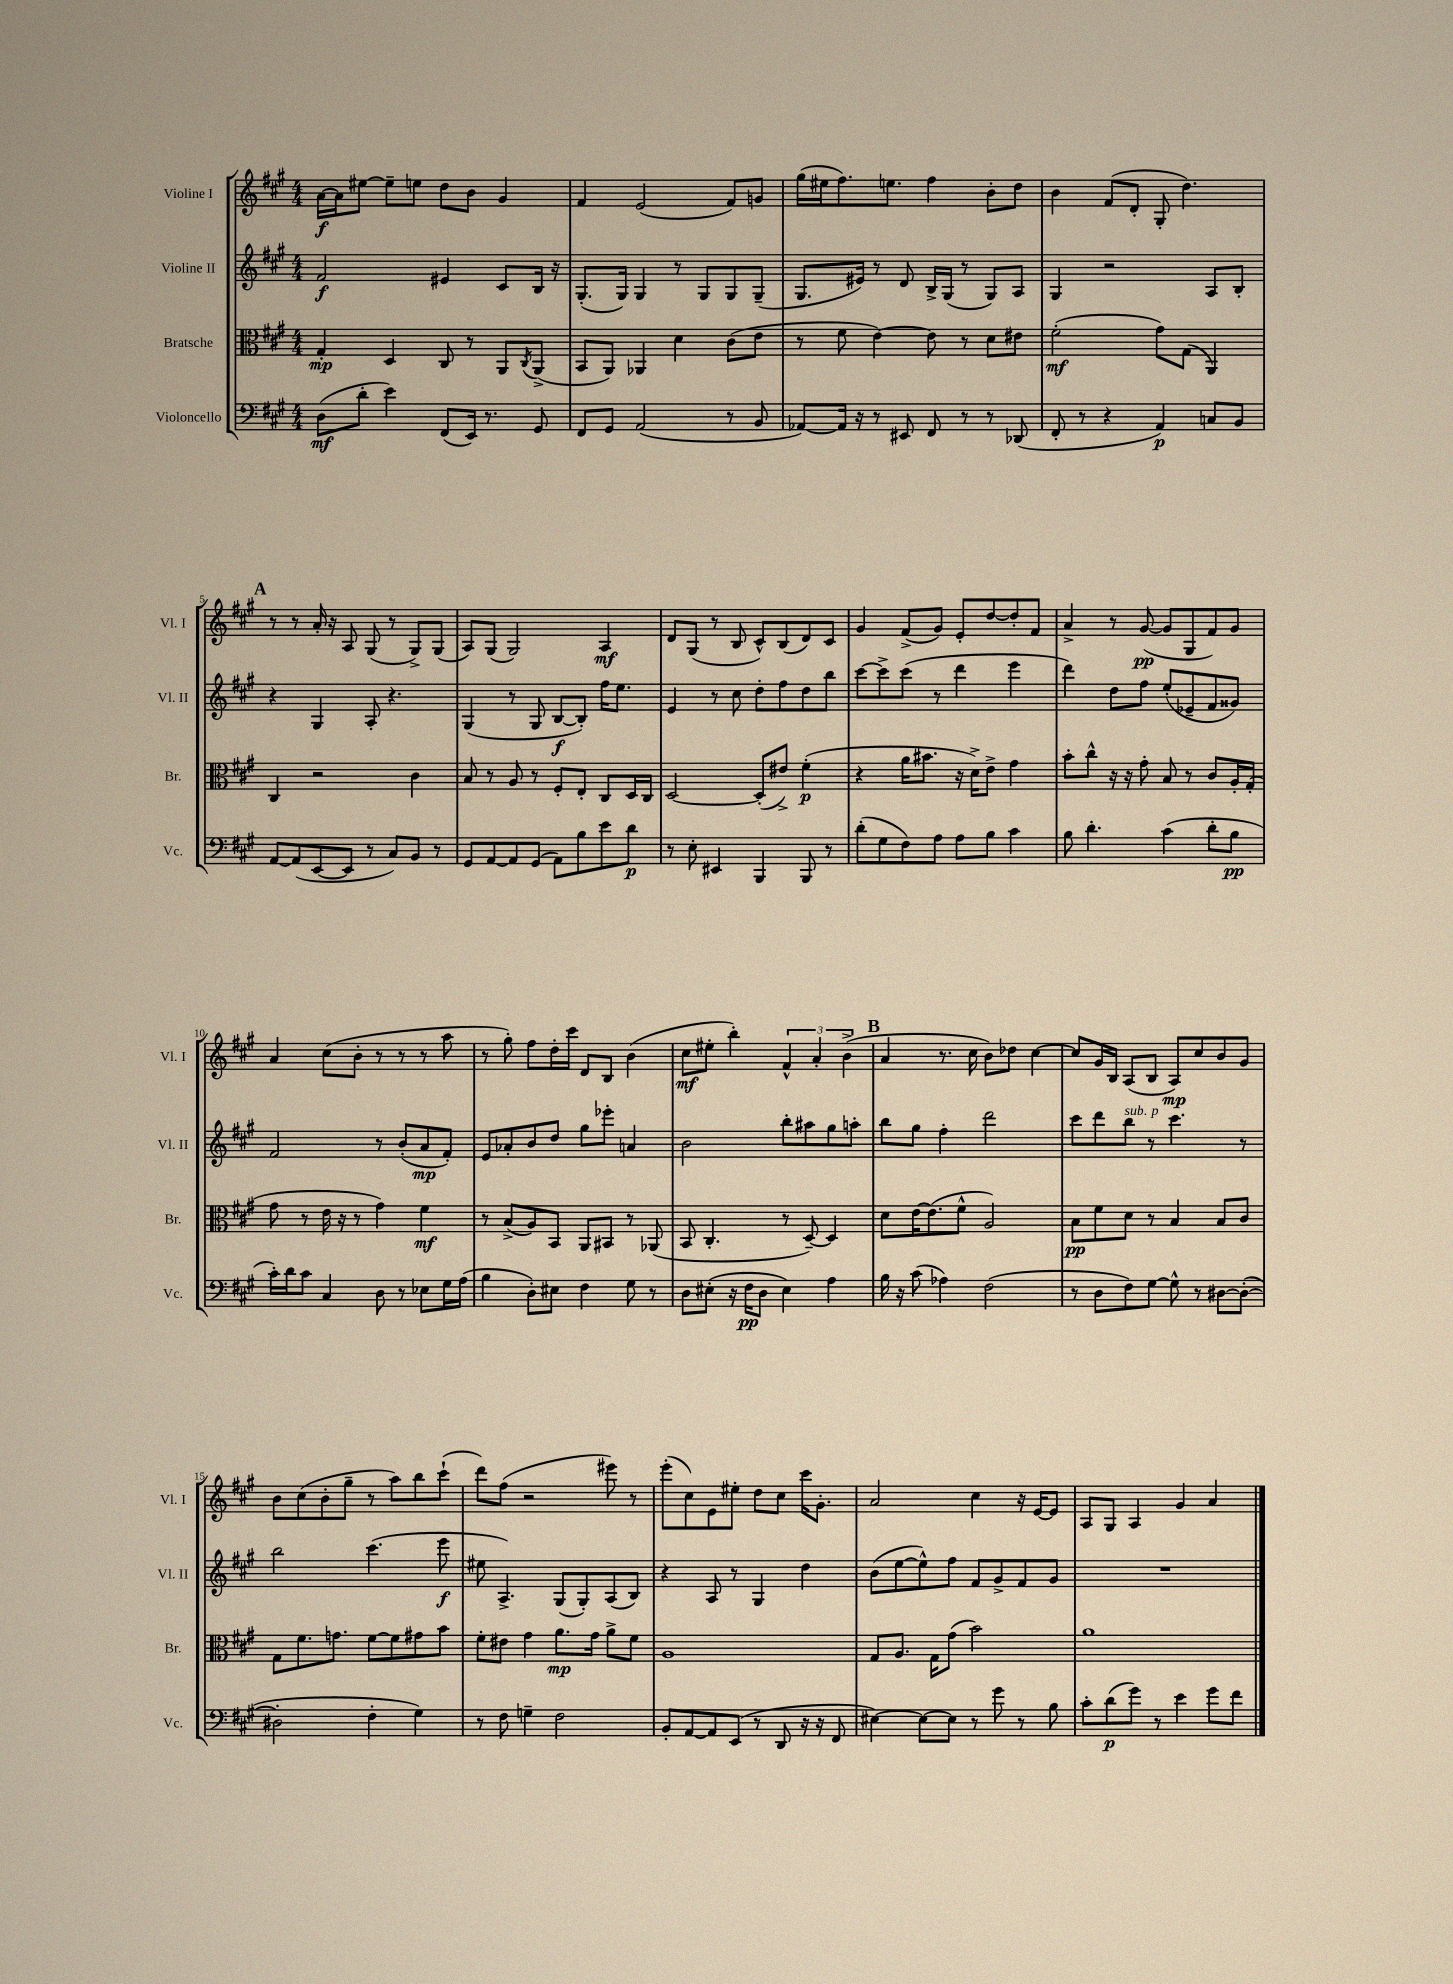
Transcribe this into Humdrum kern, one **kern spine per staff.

**kern	**dynam	**kern	**dynam	**kern	**dynam	**kern	**dynam
*part4	*part4	*part3	*part3	*part2	*part2	*part1	*part1
*staff4	*staff4	*staff3	*staff3	*staff2	*staff2	*staff1	*staff1
*I"Violoncello	*	*I"Bratsche	*	*I"Violine II	*	*I"Violine I	*
*I'Vc.	*	*I'Br.	*	*I'Vl. II	*	*I'Vl. I	*
*clefF4	*	*clefC3	*	*clefG2	*	*clefG2	*
*k[f#c#g#]	*	*k[f#c#g#]	*	*k[f#c#g#]	*	*k[f#c#g#]	*
*M4/4	*	*M4/4	*	*M4/4	*	*M4/4	*
=1	=1	=1	=1	=1	=1	=1	=1
(8D\L	mf	4G#'/	mp	2f#/	f	[16a\LL	f
.	.	.	.	.	.	16a\J]	.
8d'\J	.	.	.	.	.	[8ee#X\J	.
4e\)	.	4D/	.	.	.	8ee#~\L]	.
.	.	.	.	.	.	8een\J	.
(8FF#/L	.	8C#/	.	4e#X/	.	8dd\L	.
16EE/Jk)	.	8r	.	.	.	8b\J	.
8.r	.	.	.	.	.	.	.
.	.	8AA/L	.	8c#/L	.	4g#/	.
.	.	8qC#/	.	.	.	.	.
8GG#/	.	(8AA^/J	.	16B/Jk	.	.	.
.	.	.	.	16r	.	.	.
=2	=2	=2	=2	=2	=2	=2	=2
8FF#/L	.	8BB/L	.	(8.G#'/L	.	4f#/	.
8GG#/J	.	8AA/J)	.	.	.	.	.
.	.	.	.	16G#/Jk)	.	.	.
(2AA/	.	4AA-X/	.	4G#/	.	(2e/	.
.	.	4d\	.	8r	.	.	.
.	.	.	.	8G#/L	.	.	.
8r	.	(8c#\L	.	8G#/	.	8f#/L)	.
8BB/	.	8e\J	.	(8G#~/J	.	8gn/J	.
=3	=3	=3	=3	=3	=3	=3	=3
[8AA-X/L)	.	8r	.	8.G#/L	.	(16gg#\LL	.
.	.	.	.	.	.	16ee#X\J	.
16AA-/Jk]	.	8f#\	.	.	.	8.ff#\)	.
16r	.	.	.	16e#X/Jk)	.	.	.
8r	.	[4e\)	.	8r	.	.	.
.	.	.	.	.	.	8.een\J	.
8EE#X/	.	.	.	8d/	.	.	.
8FF#/	.	8e\]	.	16B^/LL	.	4ff#\	.
.	.	.	.	(16G#/JJ	.	.	.
8r	.	8r	.	8r	.	.	.
8r	.	8d\L	.	8G#/L)	.	8b'\L	.
(8DD-X/	.	8e#X\J	.	8A/J	.	8dd\J	.
=4	=4	=4	=4	=4	=4	=4	=4
8FF#'/	.	(2f#'\	mf	4G#/	.	4b\	.
8r	.	.	.	.	.	.	.
4r	.	.	.	2r	.	(8f#/L	.
.	.	.	.	.	.	8d'/J	.
4AA/)	p	8g#\L)	.	.	.	8G#'/	.
.	.	(8G#\J	.	.	.	4.dd\)	.
8Cn/L	.	4AA/)	.	8A/L	.	.	.
8BB/J	.	.	.	8B'/J	.	.	.
!!LO:LB:g=z
!!LO:REH:place=s1:t=A
=5	=5	=5	=5	=5	=5	=5	=5
[8AA/L	.	4C#/	.	4r	.	8r	.
(8AA/]	.	.	.	.	.	8r	.
[8EE/	.	2r	.	4G#/	.	16a'/	.
.	.	.	.	.	.	16r	.
8EE/J]	.	.	.	.	.	8A/	.
8r	.	.	.	8A'/	.	(8G#/	.
8C#/L)	.	.	.	4.r	.	8r	.
8BB/J	.	4c#\	.	.	.	8G#^/L)	.
8r	.	.	.	.	.	(8G#/J	.
=6	=6	=6	=6	=6	=6	=6	=6
8GG#/L	.	8B/	.	(4G#/	.	8A/L)	.
[8AA/	.	8r	.	.	.	(8G#/J	.
8AA/]	.	8A/	.	8r	.	2G#/)	.
(8GG#/J	.	8r	.	8G#/	.	.	.
8AA\L)	.	8F#'/L	.	[8B/L	f	.	.
8B\	.	8E'/J	.	8B'/J])	.	.	.
8e\	.	8C#/L	.	16ff#\KL	.	4A/	mf
.	.	.	.	8.ee\J	.	.	.
8d\J	p	16D/L	.	.	.	.	.
.	.	16C#/JJ	.	.	.	.	.
=7	=7	=7	=7	=7	=7	=7	=7
8r	.	[2D/	.	4e/	.	8d/L	.
8E'\	.	.	.	.	.	(8G#/J	.
4EE#X/	.	.	.	8r	.	8r	.
.	.	.	.	8cc#\	.	8B/	.
4BBB/	.	(8D'/L]	.	8dd'\L	.	8c#^^/L)	.
.	.	8e#X^/J)	.	8ff#\	.	(8B/	.
8BBB/	.	(4f#'\	p	8dd\	.	8d/)	.
8r	.	.	.	8bb\J	.	8c#/J	.
=8	=8	=8	=8	=8	=8	=8	=8
(8d'\L	.	4r	.	[8ccc#\L	.	4g#/	.
8G#\	.	.	.	8ccc#^\]	.	.	.
8F#\)	.	16a\KL	.	(8ccc#\J	.	(8f#^/L	.
.	.	8.b#X\J	.	.	.	.	.
8A\J	.	.	.	8r	.	8g#/J)	.
8A\L	.	16r	.	4ddd\	.	8e'/L	.
.	.	16d^\KL)	.	.	.	.	.
8B\J	.	8e^\J	.	.	.	[8dd/	.
4c#\	.	4g#\	.	4eee\	.	8dd'/]	.
.	.	.	.	.	.	8f#/J	.
=9	=9	=9	=9	=9	=9	=9	=9
8B\	.	8b'\L	.	4ddd\)	.	4a^/	.
4.d'\	.	8cc#^^\J	.	.	.	.	.
.	.	16r	.	8dd\L	.	8r	.
.	.	16r	.	.	.	.	.
.	.	8g#'\	.	8ff#\J	.	([8g#/	pp
(4c#\	.	8B/	.	(8ee'/L	.	8g#/L]	.
.	.	8r	.	8e-X~/	.	8G#/	.
8d'\L	.	8c#/L	.	8f#/	.	8f#/)	.
8B\J	pp	16A'/L	.	8g##X/J)	.	8g#/J	.
.	.	(16G#'/JJ	.	.	.	.	.
!!LO:LB:g=z
=10	=10	=10	=10	=10	=10	=10	=10
16c#'\LL)	.	8g#\	.	2f#/	.	4a/	.
16d\J	.	.	.	.	.	.	.
8c#\J	.	8r	.	.	.	.	.
4C#/	.	16e\	.	.	.	(8cc#\L	.
.	.	16r	.	.	.	.	.
.	.	8r	.	.	.	8b'\J	.
8D\	.	4g#\)	.	8r	.	8r	.
8r	.	.	.	(8b'/L	.	8r	.
8E-X\L	.	4f#\	mf	8a/	mp	8r	.
16G#\L	.	.	.	8f#'/J)	.	8aa\	.
(16A\JJ	.	.	.	.	.	.	.
=11	=11	=11	=11	=11	=11	=11	=11
4B\	.	8r	.	8e/L	.	8r	.
.	.	(8B^/L	.	8a-X'/	.	8gg#'\)	.
8D'\L)	.	8A/)	.	8b/	.	8ff#\L	.
8E#X\J	.	8BB/J	.	8dd/J	.	16dd'\L	.
.	.	.	.	.	.	16ccc#\JJ	.
4F#\	.	8AA/L	.	8gg#\L	.	8d/L	.
.	.	8BB#X/J	.	8eee-X'\J	.	8B/J	.
8G#\	.	8r	.	4an/	.	(4b\	.
8r	.	(8AA-X/	.	.	.	.	.
=12	=12	=12	=12	=12	=12	=12	=12
8D\L	.	8BB/	.	2b\	.	8cc#\L	mf
(8E#X'\J	.	4.C#'/	.	.	.	8ee#X'\J	.
16r	.	.	.	.	.	4bb'\)	.
16F#\KL	pp	.	.	.	.	.	.
8D\J	.	.	.	.	.	.	.
4E#\)	.	8r	.	8bb'\L	.	6f#^^/	.
.	.	[8D~/)	.	8aa#X\	.	.	.
.	.	.	.	.	.	6a'/	.
4A\	.	4D/]	.	8gg#\	.	.	.
.	.	.	.	.	.	(6b^\	.
.	.	.	.	8aan'\J	.	.	.
!!LO:REH:place=s1:t=B
=13	=13	=13	=13	=13	=13	=13	=13
16B\	.	8d\L	.	8bb\L	.	4a/	.
16r	.	.	.	.	.	.	.
(8c#\	.	[16e\K	.	8gg#\J	.	.	.
.	.	(8.e\]	.	.	.	.	.
4A-X\)	.	.	.	4ff#'\	.	8.r	.
.	.	8f#^^\J	.	.	.	.	.
.	.	.	.	.	.	16cc#\	.
(2F#\	.	2A/)	.	2ddd\	.	8b\L)	.
.	.	.	.	.	.	8dd-X\J	.
.	.	.	.	.	.	[4cc#\	.
=14	=14	=14	=14	=14	=14	=14	=14
8r	.	8B\L	pp	8ccc#\L	.	8cc#/L]	.
8D\L	.	8f#\	.	8ddd\	.	16g#/L	.
.	.	.	.	.	.	16B/JJ	.
!	!	!	!	!LO:TX:a:i:t=sub. p	!	!	!
8F#\)	.	8d\J	.	8bb\J	.	(8A/L	.
[8G#\J	.	8r	.	8r	.	8B/J	.
8G#^^\]	.	4B/	.	4.ccc#\	.	8A/L)	mp
8r	.	.	.	.	.	8cc#/	.
[8D#X\L	.	8B/L	.	.	.	8b/	.
(8D#'\J_	.	8c#/J	.	8r	.	8g#/J	.
!!LO:LB:g=z
=15	=15	=15	=15	=15	=15	=15	=15
2D#X'\]	.	8G#\L	.	2bb\	.	8b\L	.
.	.	8.f#\	.	.	.	(8cc#\	.
.	.	.	.	.	.	8b'\	.
.	.	8.gn\J	.	.	.	.	.
.	.	.	.	.	.	8gg#~\J	.
4F#'\	.	[8f#\L	.	(4.ccc#\	.	8r	.
.	.	8f#\]	.	.	.	8aa\L)	.
4G#\)	.	8g#X\	.	.	.	8bb\	.
.	.	8b\J	.	8eee\	f	(8ccc#`\J	.
=16	=16	=16	=16	=16	=16	=16	=16
8r	.	8f#'\L	.	8ee#X\	.	8ddd\L)	.
8F#\	.	8e#X\J	.	4.A^/)	.	(8ff#\J	.
4Gn~\	.	4g#\	.	.	.	2r	.
2F#\	.	8.a\L	mp	(8G#/L	.	.	.
.	.	.	.	8G#'/)	.	.	.
.	.	16g#\Jk	.	.	.	.	.
.	.	8a^\L	.	(8A/	.	8eee#X\)	.
.	.	8f#\J	.	8B/J)	.	8r	.
=17	=17	=17	=17	=17	=17	=17	=17
8BB'/L	.	1A	.	4r	.	(8eee'\L	.
[8AA/	.	.	.	.	.	8cc#\)	.
8AA/]	.	.	.	8A/	.	8e\	.
(8EE/J	.	.	.	8r	.	8ee#X'\J	.
8r	.	.	.	4G#/	.	8dd\L	.
8DD/	.	.	.	.	.	8cc#\J	.
16r	.	.	.	4dd\	.	16ccc#\KL	.
16r	.	.	.	.	.	8.g#'\J	.
8FF#/	.	.	.	.	.	.	.
=18	=18	=18	=18	=18	=18	=18	=18
[4E#X\)	.	8G#/L	.	(8b\L	.	2a/	.
.	.	8.A/J	.	[8ee\	.	.	.
8E#\L_	.	.	.	8ee^^\])	.	.	.
.	.	16G#\KL	.	.	.	.	.
8E#\J]	.	(8g#\J	.	8ff#\J	.	.	.
8r	.	2b\)	.	8f#/L	.	4cc#\	.
8g#\	.	.	.	8g#^/	.	.	.
8r	.	.	.	8f#/	.	16r	.
.	.	.	.	.	.	[16e/KL	.
8B\	.	.	.	8g#/J	.	8e/J]	.
=19	=19	=19	=19	=19	=19	=19	=19
8c#'\L	.	1a	.	1r	.	8A/L	.
(8d\	p	.	.	.	.	8G#/J	.
8g#\J)	.	.	.	.	.	4A/	.
8r	.	.	.	.	.	.	.
4e\	.	.	.	.	.	4g#/	.
8g#\L	.	.	.	.	.	4a/	.
8f#\J	.	.	.	.	.	.	.
==	==	==	==	==	==	==	==
*-	*-	*-	*-	*-	*-	*-	*-
